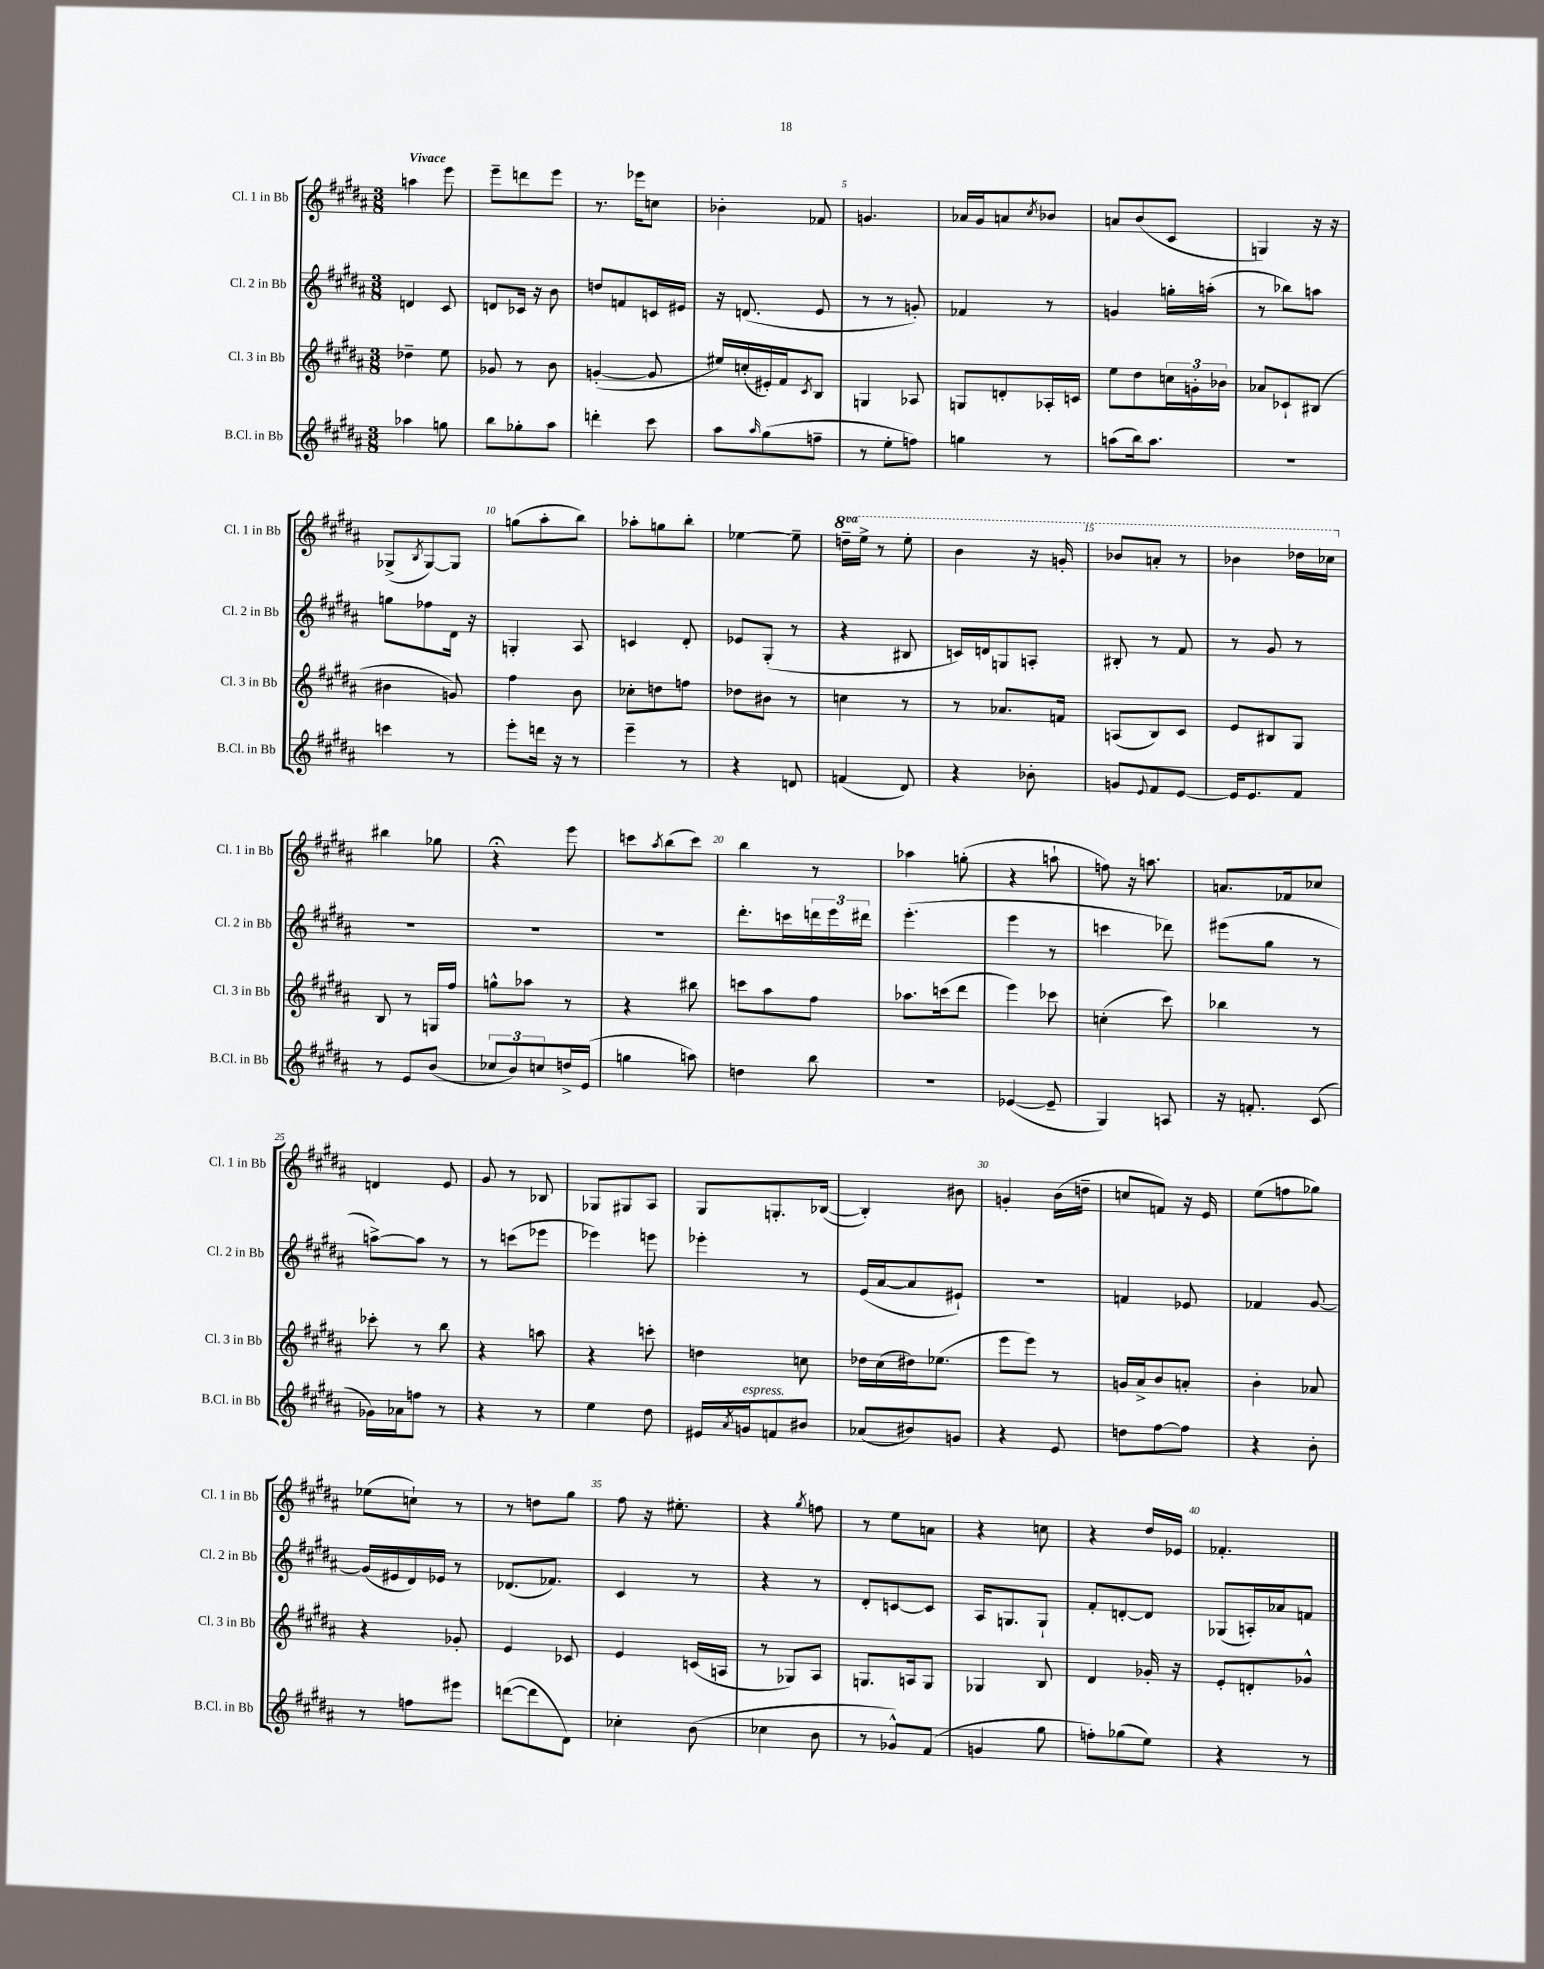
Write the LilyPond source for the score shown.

<<
\new StaffGroup <<
\new Staff = "s0" \with { instrumentName = "Cl. 1 in Bb" shortInstrumentName = "Cl. 1 in Bb" } {
    \clef treble \key b \major \numericTimeSignature \time 3/8 \set Staff.ottavationMarkups = #ottavation-simple-ordinals \tempo "Vivace"
    a''4 e'''8 |
    e'''8-- d'''8 e'''8 |
    r8. ees'''16 c''8 |
    bes'4-. fes'8 |
    g'4. |
    aes'16 gis'16 a'8 \acciaccatura { cis''8 } bes'8 |
    a'8 b'8( cis'8 |
    g4) r16 r16 |
    ges8->( \acciaccatura { b8 } ges8~) ges8 |
    g''8( ais''8-. b''8) |
    aes''8-. g''8 b''8-. |
    ees''4~ ees''8-- |
    \ottava #1 d'''16-- e'''16-> r8 e'''8-. |
    b''4 r16 g''16-. |
    bes''8 a''8-. r8 |
    bes''4 des'''16 ces'''16 \ottava #0 |
    bis''4 ges''8 |
    r4\fermata e'''8 |
    c'''8 \acciaccatura { ais''8 } b''8( c'''8) |
    b''4 r8 |
    aes''4 g''8-.( |
    r4 a''8-! |
    f''8) r16 a''8. |
    a'8. fes'16 ces''8 |
    d'4 e'8 |
    gis'8 r8 bes8 |
    ges8 gis8 ais8 |
    gis8 g8.-. bes16~( |
    bes4-.) bis'8 |
    g'4-. b'16( d''16-- |
    c''8 f'8) r16 e'16 |
    e''8( f''8 ges''8) |
    ees''8( c''8-!) r8 |
    r8 d''8 gis''8 |
    fis''8 r16 eis''8.-. |
    r4 \acciaccatura { gis''8 } f''8 |
    r8 e''8 a'8 |
    r4 c''8 |
    r4 dis''16 ees'16 |
    fes'4.-. \bar "|." |
}
\new Staff = "s1" \with { instrumentName = "Cl. 2 in Bb" shortInstrumentName = "Cl. 2 in Bb" } {
    \clef treble \key b \major \numericTimeSignature \time 3/8
    d'4 cis'8 |
    d'8 ces'16 r16 b'8 |
    d''8 f'8 c'16 eis'16 |
    r16 d'8.( e'8 |
    r8 r8 g'8-.) |
    fes'4 r8 |
    g'4 g''16-. a''16-.( |
    r8 bes''8) a''8 |
    g''8 fes''8 dis'16 r16 |
    g4-. ais8 |
    c'4 dis'8-. |
    ees'8 gis8-.( r8 |
    r4 bis8 |
    c'16) d'16 g8 a8-. |
    bis8-. r8 fis'8 |
    r8 gis'8 r8 |
    R4. |
    R4. |
    R4. |
    dis'''8.-. c'''16 \tuplet 3/2 { d'''16 e'''16 dis'''16 } |
    e'''4.-.( |
    e'''4 r8 |
    c'''4 des'''8) |
    eis'''8( gis''8 r8 |
    a''8~->) a''8 r8 |
    r8 c'''8( ees'''8 |
    ees'''4) e'''8 |
    ees'''4-. r8 |
    e'16( ais'16~ ais'8 eis'8-!) |
    R4. |
    f'4 ees'8 |
    fes'4 gis'8~ |
    gis'16( eis'16 dis'16) ees'16 r8 |
    des'8.( fes'8.) |
    cis'4 r8 |
    r4 r8 |
    dis'8-. c'8~ c'8 |
    ais16 g8. g8-! |
    fis'8-. d'8~-. d'8 |
    ges8( a16-.) aes'16 f'8 \bar "|." |
}
\new Staff = "s2" \with { instrumentName = "Cl. 3 in Bb" shortInstrumentName = "Cl. 3 in Bb" } {
    \clef treble \key b \major \numericTimeSignature \time 3/8
    des''4-- e''8 |
    ges'8 r8 b'8 |
    g'4~-.( g'8 |
    eis''16) c''16-.( eis'16-.) fis'16 \acciaccatura { cis'8 } b8 |
    g4 aes8 |
    g8 d'8-. aes16-. c'16 |
    e''8 dis''8 \tuplet 3/2 { c''16 g'16-. bes'16 } |
    aes'8 ces'8-! bis8( |
    bis'4 g'8) |
    fis''4 b'8 |
    ces''8-. d''8 f''8 |
    des''8 bis'8 r8 |
    c''4 r8 |
    r8 aes'8. f'16 |
    a8( b8) cis'8 |
    e'8 bis8 gis8 |
    b8 r8 g16 fis''16 |
    g''8-^ aes''8 r8 |
    r4 bis''8 |
    c'''8 ais''8 fis''8 |
    aes''8. c'''16( dis'''8 |
    e'''4) ces'''8 |
    c''4-.( cis'''8) |
    bes''4 r8 |
    ces'''8-. r8 b''8 |
    r4 a''8 |
    r4 c'''8-. |
    d''4 c''8 |
    des''16 cis''16( dis''16) ees''8.( |
    e'''8 e'''8) r8 |
    g'16 ais'16-> b'8 a'8-. |
    b'4-. aes'8 |
    r4 ges'8-. |
    e'4 ces'8 |
    e'4 c'16( a16 |
    r8 ges8) ais8 |
    g8. a16 g8 |
    ges4 b8 |
    dis'4 ges'16-. r16 |
    e'8-. d'8-. ges'8-^ \bar "|." |
}
\new Staff = "s3" \with { instrumentName = "B.Cl. in Bb" shortInstrumentName = "B.Cl. in Bb" } {
    \clef treble \key b \major \numericTimeSignature \time 3/8
    aes''4 g''8 |
    b''8 ges''8-. ais''8 |
    d'''4-. cis'''8 |
    ais''8 \grace { ais''16 } gis''8( f''8-- |
    r8 e''8-. f''8) |
    g''4 r8 |
    a''8( b''16) a''8. |
    R4. |
    c'''4 r8 |
    e'''8-. d'''16 r16 r8 |
    e'''4-- r8 |
    r4 d'8 |
    f'4( dis'8) |
    r4 bes'8-. |
    g'8 \appoggiatura { e'8 } fis'8 e'8~ |
    e'16 e'8. fis'8 |
    r8 e'8 b'8( |
    \tuplet 3/2 { ces''8 b'8) c''8 } d''16-> e'16( |
    g''4 a''8) |
    d''4 b''8 |
    R4. |
    ees'4~( ees'8-- |
    gis4) a8 |
    r16 f'8.-. cis'8( |
    ges'16) aes'16 f''8 r8 |
    r4 r8 |
    e''4 dis''8 |
    eis'16 \acciaccatura { ais'8 } g'16^\markup { \italic "espress." } f'8 bis'8 |
    aes'8( bis'8) g'8 |
    r4 e'8 |
    d''8 fis''8~ fis''8 |
    r4 b'8-. |
    r8 f''8 eis'''8 |
    d'''8~( d'''8 dis'8) |
    ces''4-. b'8( |
    ces''4 b'8 |
    r8 ges'8-^) fis'8( |
    g'4 gis''8 |
    f''8-.) ges''8( e''8) |
    r4 r8 \bar "|." |
}
>>
>>
\layout { \context { \Score \override BarNumber.break-visibility = ##(#f #t #t) barNumberVisibility = #(every-nth-bar-number-visible 5) } }
